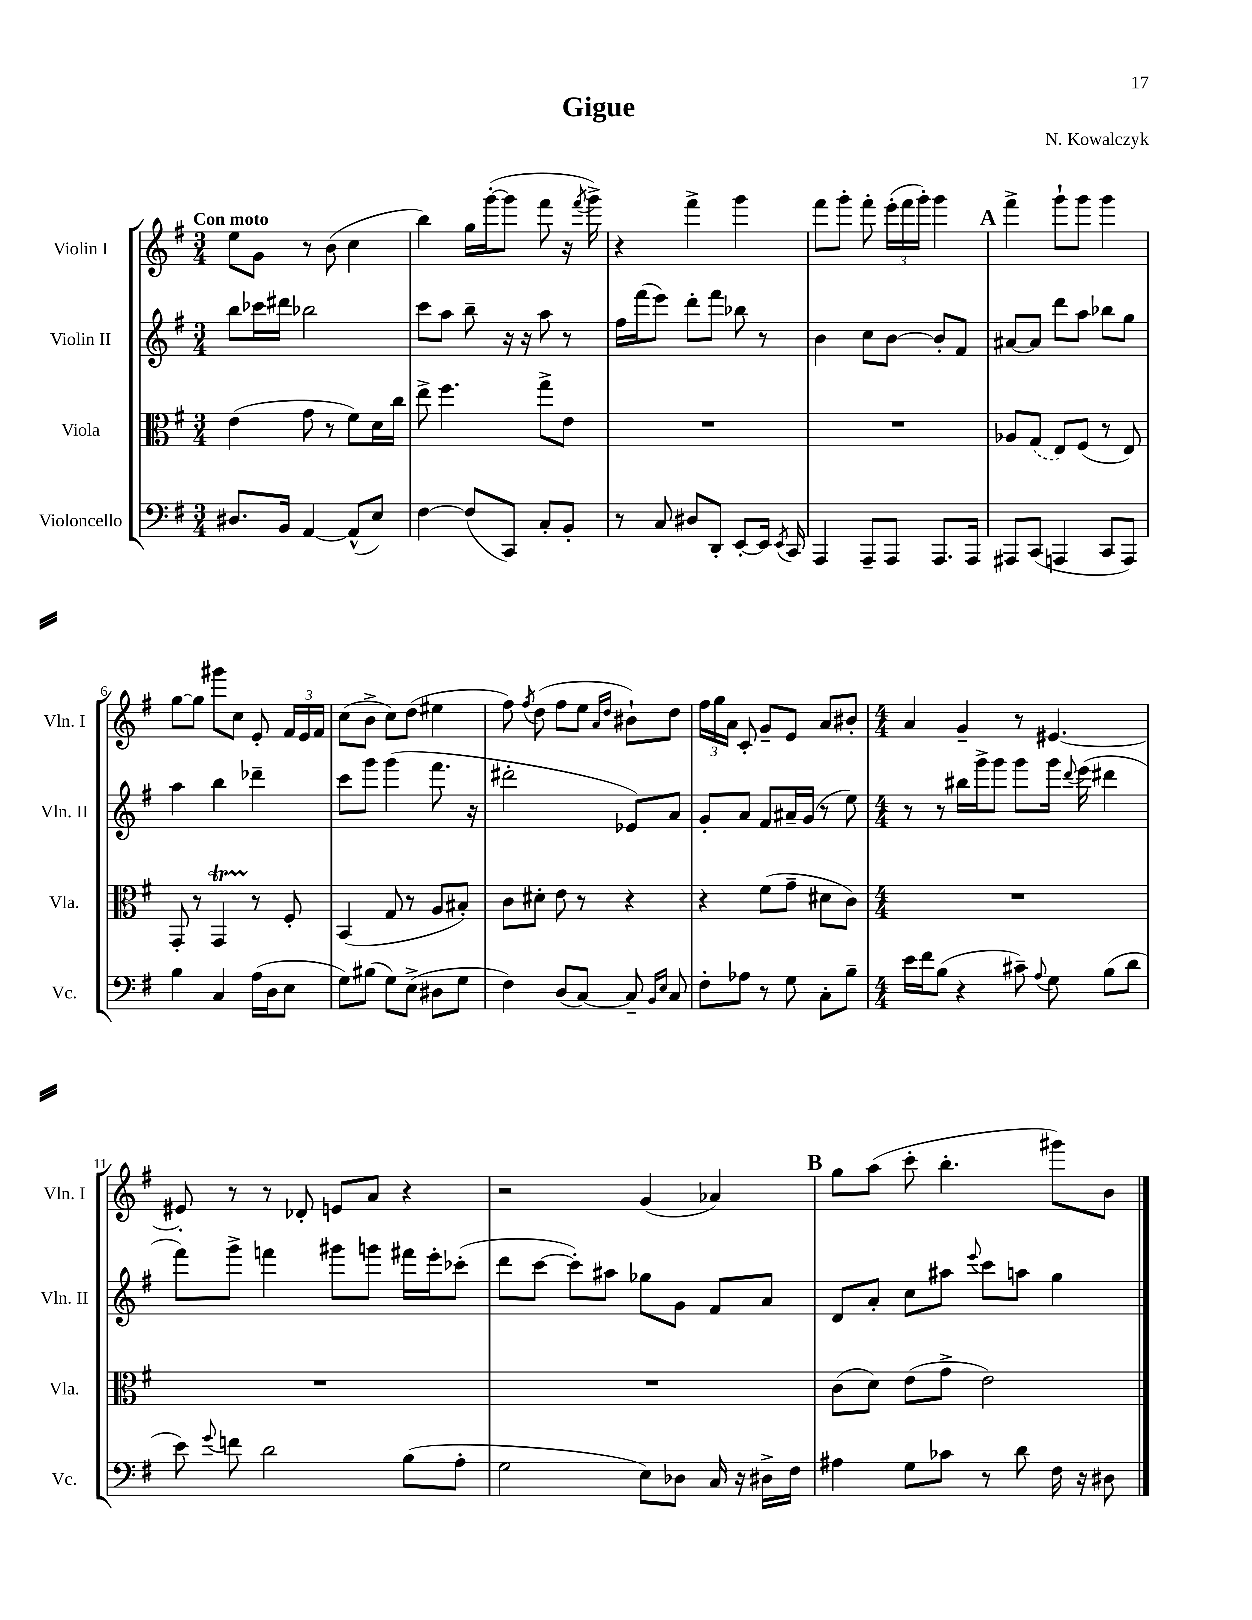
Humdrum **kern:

**kern	**kern	**kern	**kern
*staff4	*staff3	*staff2	*staff1
*clefF4	*clefC3	*clefG2	*clefG2
*k[f#]	*k[f#]	*k[f#]	*k[f#]
*M3/4	*M3/4	*M3/4	*M3/4
8.D#	(4e	8bb	8ee
.	.	16ccc-	8g
16BB	.	16ddd#	.
[4AA	8g	2bb-	8r
.	8r	.	(8b
(8AA^^]	8f#)	.	4cc
8E)	16d	.	.
.	16cc	.	.
=	=	=	=
[4F#	8ee^	8ccc	4bb)
.	4.ff#	8aa	.
(8F#]	.	8bb~	16gg
.	.	.	([16ggg'
8CC)	.	16r	8ggg]
.	.	16r	.
8C'	8gg^	8aa	8fff#
8BB'	8e	8r	16r
.	.	.	8qfff#
.	.	.	16ggg^)
=	=	=	=
8r	2.r	16ff#	4r
.	.	(16fff#	.
8C	.	8eee)	.
8D#	.	8ddd'	4fff#^
8DD'	.	8fff#	.
[8EE'	.	8bb-	4ggg
16EE]	.	8r	.
8qEE	.	.	.
16CC	.	.	.
=	=	=	=
4AAA	2.r	4b	8fff#
.	.	.	8ggg'
8AAA~	.	8cc	8fff#'
8AAA	.	[8b	(24eee'
.	.	.	24fff#
.	.	.	24ggg')
8.AAA	.	8b']	4ggg
.	.	8f#	.
16AAA	.	.	.
=	=	=	=
8AAA#	8A-	[8a#	4fff#^
(8CC	(8G	8a#]	.
4AAA	8E)	8ddd	8ggg`
.	(8F#	8aa	8ggg
8CC	8r	8bb-	4ggg
8AAA)	8E)	8gg	.
=	=	=	=
4B	8GG'	4aa	[8gg
.	8r	.	8gg]
4C	4GG	4bb	8ggg#
.	.	.	8cc
(16A	8r	4ddd-~	8e'
16D	.	.	.
8E	8F#'	.	24f#
.	.	.	24e
.	.	.	24f#
=	=	=	=
8G)	(4BB	8ccc	(8cc
(8B#	.	8ggg	8b^
8G)	8G	(4ggg	8cc)
(8E^	8r	.	(8dd
8D#	8A	8.fff#	4ee#
8G	8B#')	.	.
.	.	16r	.
=	=	=	=
4F#)	8c	2ddd#'	8ff#)
.	.	.	8qff#
.	8d#'	.	(8dd
(8D	8e	.	8ff#
[8C)	8r	.	8ee
.	.	.	16qqa
.	.	.	16qqdd
8C~]	4r	8e-)	8b#`)
16qqBB	.	.	.
16qqE	.	.	.
8C	.	8a	8dd
=	=	=	=
8F#'	4r	8g'	24ff#
.	.	.	24gg
.	.	.	24a
8A-	.	8a	8c'
8r	(8f#	8f#	8g~
8G	8g~	16a#~	8e
.	.	(16g	.
8C'	8d#	8r	8a
8B~	8c)	8ee)	8b#'
=	=	=	=
*M4/4	*M4/4	*M4/4	*M4/4
16e	1r	8r	4a
16f#	.	.	.
(8B	.	8r	.
4r	.	16bb#	4g~
.	.	16ggg^	.
.	.	8ggg	.
8c#~)	.	8ggg	8r
8qqA	.	.	.
8G	.	16ggg	[4.e#
.	.	8qqddd	.
.	.	(16eee	.
(8B	.	4ddd#	.
8d	.	.	.
=	=	=	=
8e)	1r	8fff#)	8e#']
8qqg	.	.	.
8f	.	8ggg^	8r
2d	.	4fff	8r
.	.	.	8d-'
.	.	8ggg#	8e
.	.	8ggg	8a
(8B	.	16fff#	4r
.	.	16eee'	.
8A'	.	(8ccc-'	.
=	=	=	=
2G	1r	8ddd	2r
.	.	[8ccc	.
.	.	8ccc'])	.
.	.	8aa#	.
8E)	.	8gg-	(4g
8D-	.	8g	.
16C	.	8f#	4a-)
16r	.	.	.
16D#^	.	8a	.
16F#	.	.	.
=	=	=	=
4A#	(8c	8d	8gg
.	8d)	8a'	(8aa
8G	(8e	8cc	8ccc'
8c-	8g^	8aa#	4.bb'
.	.	8qqeee	.
8r	2e)	8ccc	.
8d	.	8aa	.
16F#	.	4gg	8ggg#)
16r	.	.	.
8D#	.	.	8b
==	==	==	==
*-	*-	*-	*-
